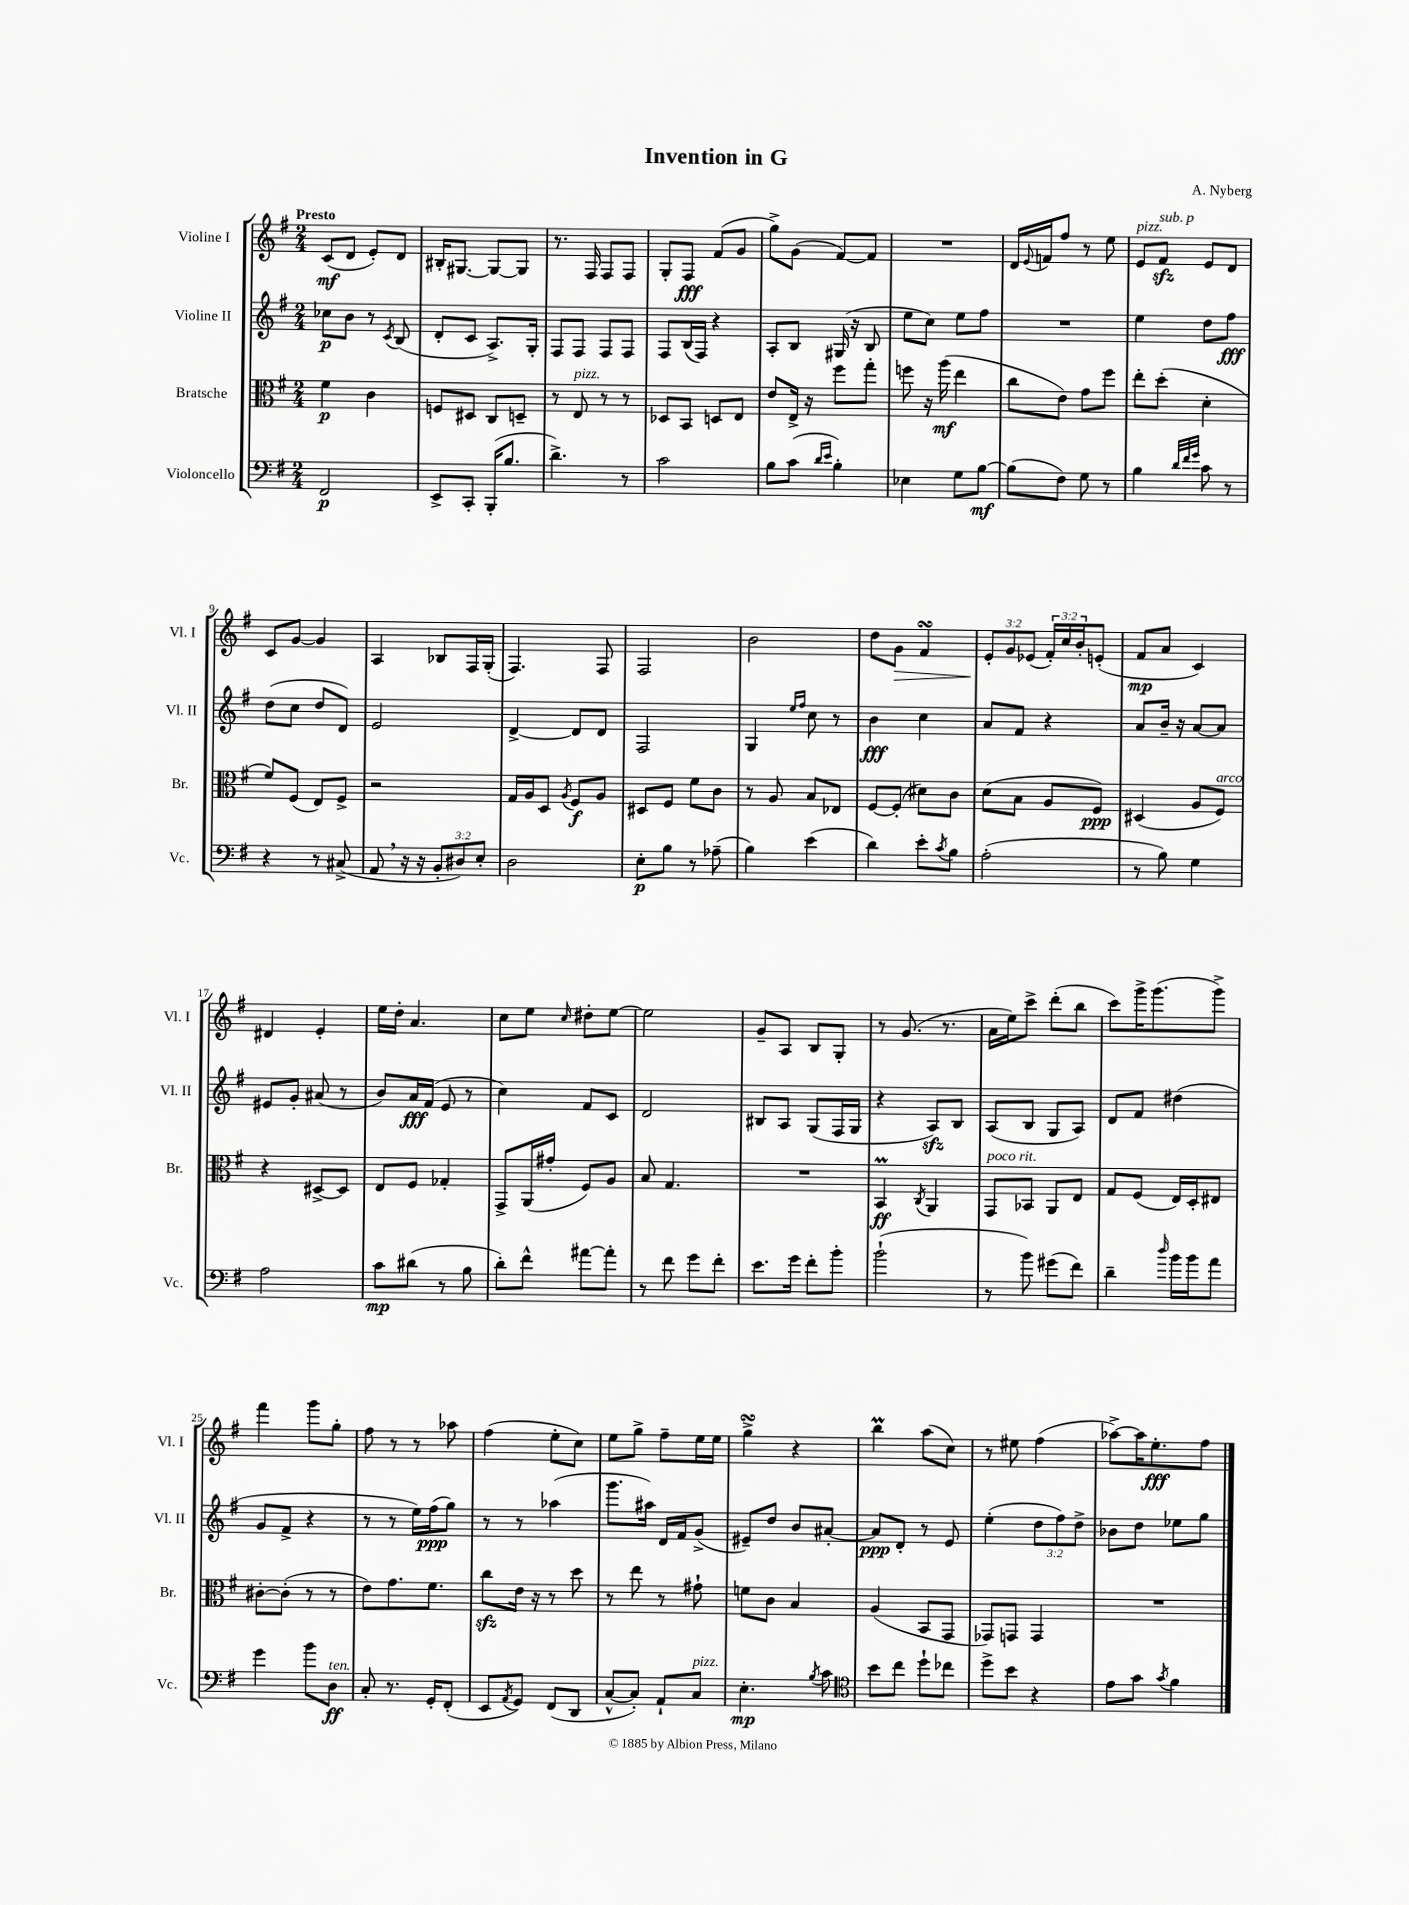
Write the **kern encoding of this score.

**kern	**dynam	**kern	**dynam	**kern	**dynam	**kern	**dynam
*part4	*part4	*part3	*part3	*part2	*part2	*part1	*part1
*staff4	*staff4	*staff3	*staff3	*staff2	*staff2	*staff1	*staff1
*I"Violoncello	*	*I"Bratsche	*	*I"Violine II	*	*I"Violine I	*
*I'Vc.	*	*I'Br.	*	*I'Vl. II	*	*I'Vl. I	*
*clefF4	*	*clefC3	*	*clefG2	*	*clefG2	*
*k[f#]	*	*k[f#]	*	*k[f#]	*	*k[f#]	*
*M2/4	*	*M2/4	*	*M2/4	*	*M2/4	*
=1	=1	=1	=1	=1	=1	=1	=1
!	!	!	!	!	!	!LO:TX:a:B:t=Presto	!
2FF#/	p	4f#\	p	8cc-X\L	p	(8c/L	mf
.	.	.	.	8b\J	.	8d/J	.
.	.	4c\	.	8r	.	8e'/L)	.
.	.	.	.	8qc/	.	.	.
.	.	.	.	(8B/	.	8d/J	.
=2	=2	=2	=2	=2	=2	=2	=2
8EE^/L	.	8Fn/L	.	8d'/L	.	16B#X'/KL	.
.	.	.	.	.	.	[8.G#X/J	.
8CC'/J	.	8D#X/J	.	8c/J	.	.	.
(16BBB'/KL	.	8C/L	.	8.A^/L)	.	8G#/L_	.
8.B/J	.	.	.	.	.	.	.
.	.	8Dn~/J	.	.	.	8G#/J]	.
.	.	.	.	16G'/Jk	.	.	.
=3	=3	=3	=3	=3	=3	=3	=3
4.d^\)	.	8r	.	8F#/L	.	8.r	.
!	!	!LO:TX:a:i:t=pizz.	!	!	!	!	!
.	.	8E/	.	8F#/J	.	.	.
.	.	.	.	.	.	16F#/	.
.	.	8r	.	8F#/L	.	8F#/L	.
8r	.	8r	.	8F#/J	.	8F#/J	.
=4	=4	=4	=4	=4	=4	=4	=4
2c\	.	8D-X/L	.	8F#/L	.	8G'/L	.
.	.	8BB/J	.	(16B/L	.	8F#/J	fff
.	.	.	.	16F#/JJ)	.	.	.
.	.	8Dn/L	.	4r	.	(8f#/L	.
.	.	8E/J	.	.	.	8g/J	.
=5	=5	=5	=5	=5	=5	=5	=5
8B\L	.	8e/L	.	8A'/L	.	8gg^\L)	.
(8c\J	.	16E^/Jk	.	8B/J	.	(8g\J	.
.	.	16r	.	.	.	.	.
16qqd/LL	.	.	.	.	.	.	.
16qqe/JJ	.	.	.	.	.	.	.
4B'\)	.	8ff#\L	.	(16G#X/	.	[8f#/L)	.
.	.	.	.	16r	.	.	.
.	.	8gg'\J	.	8B/	.	8f#/J]	.
=6	=6	=6	=6	=6	=6	=6	=6
4E-X\	.	8ffn\	.	8ee\L	.	2r	.
.	.	16r	.	8cc\J)	.	.	.
.	.	(16aa\	mf	.	.	.	.
8G\L	.	4ee\	.	8ee\L	.	.	.
[8B\J	mf	.	.	8ff#\J	.	.	.
=7	=7	=7	=7	=7	=7	=7	=7
(8B\L]	.	8cc\L	.	2r	.	16d/LL	.
.	.	.	.	.	.	8qqe/	.
.	.	.	.	.	.	16fn/J	.
8F#\J)	.	8e\J)	.	.	.	8ff#/J	.
8G\	.	8g\L	.	.	.	8r	.
8r	.	8ff#\J	.	.	.	8ee\	.
=8	=8	=8	=8	=8	=8	=8	=8
!	!	!	!	!	!	!LO:TX:a:i:t=pizz.	!
4B\	.	8ee'\L	.	4ee\	.	8e/L	.
!	!	!	!	!	!	!LO:TX:a:i:t=sub. p	!
.	.	(8dd'\J	.	.	.	8f#zz/J	.
32qqd/LLL	.	.	.	.	.	.	.
32qqf#/	.	.	.	.	.	.	.
32qqg/JJJ	.	.	.	.	.	.	.
8c\	.	4d'\	.	8dd\L	.	8e/L	.
8r	.	.	.	8ff#\J	fff	8d/J	.
!!LO:LB:g=z
=9	=9	=9	=9	=9	=9	=9	=9
4r	.	8f#/L)	.	(8dd\L	.	8c/L	.
.	.	(8F#/J	.	8cc\J	.	[8g/J	.
8r	.	8E/L)	.	8dd/L	.	4g/]	.
(8C#X^/	.	8F#^/J	.	8d/J)	.	.	.
=10	=10	=10	=10	=10	=10	=10	=10
8AA,/	.	2r	.	2e/	.	4A/	.
16r	.	.	.	.	.	.	.
16r	.	.	.	.	.	.	.
12BB'/L	.	.	.	.	.	8B-X/L	.
12D#X/)	.	.	.	.	.	.	.
.	.	.	.	.	.	16F#/L	.
12E'/J	.	.	.	.	.	.	.
.	.	.	.	.	.	(16G'/JJ	.
=11	=11	=11	=11	=11	=11	=11	=11
2D\	.	16G/LL	.	[4d^/	.	4.F#/)	.
.	.	16A/J	.	.	.	.	.
.	.	8D/J	.	.	.	.	.
.	.	8qA/	.	.	.	.	.
.	.	8F#/L	f	8d/L]	.	.	.
.	.	8A/J	.	8d/J	.	8F#/	.
=12	=12	=12	=12	=12	=12	=12	=12
8E'\L	p	8D#X/L	.	2F#/	.	2F#/	.
8B\J	.	8F#/J	.	.	.	.	.
8r	.	8f#\L	.	.	.	.	.
(8A-X~\	.	8c\J	.	.	.	.	.
=13	=13	=13	=13	=13	=13	=13	=13
4B\)	.	8r	.	4G/	.	2b\	.
.	.	8A/	.	.	.	.	.
.	.	.	.	16qqee/LL	.	.	.
.	.	.	.	16qqff#/JJ	.	.	.
(4e\	.	8B/L	.	8cc\	.	.	.
.	.	8E-X/J	.	8r	.	.	.
=14	=14	=14	=14	=14	=14	=14	=14
4d\)	.	[8F#/L	.	4b\	fff	8dd\L	.
!	!	!	!	!	!	!	!LO:HP:b
.	.	(8F#'/J]	.	.	.	8g\J	>
8e'\L	.	8d#X\L)	.	4cc\	.	4f#sSsS/	.
8qc/	.	.	.	.	.	.	.
8B\J	.	8c\J	.	.	.	.	.
=15	=15	=15	=15	=15	=15	=15	=15
(2A'\	.	(8d\L	.	8a/L	.	12e'/L	.
.	.	.	.	.	.	12g/	]
.	.	8B\J	.	8f#/J	.	.	.
.	.	.	.	.	.	(12e-X/J	.
.	.	8A/L	.	4r	.	24f#'/LL)	.
.	.	.	.	.	.	24cc/	.
.	.	.	.	.	.	24b'/J	.
.	.	8F#/J)	ppp	.	.	(8en'/J	.
=16	=16	=16	=16	=16	=16	=16	=16
8r	.	(4D#X/	.	8a/L	.	8f#/L	mp
8B\)	.	.	.	16b~/Jk	.	8a/J	.
.	.	.	.	16r	.	.	.
4G\	.	8A/L	.	[8a/L	.	4c/)	.
!	!	!LO:TX:a:i:t=arco	!	!	!	!	!
.	.	8F#/J)	.	8a/J]	.	.	.
!!LO:LB:g=z
=17	=17	=17	=17	=17	=17	=17	=17
2A\	.	4r	.	8e#X/L	.	4d#X/	.
.	.	.	.	8g'/J	.	.	.
.	.	[8D#X^/L	.	(8a#X/	.	4e'/	.
.	.	8D#/J]	.	8r	.	.	.
=18	=18	=18	=18	=18	=18	=18	=18
8c\L	mp	8E/L	.	8b/L)	.	16ee\LL	.
.	.	.	.	.	.	16dd'\JJ	.
(8d#X\J	.	8F#/J	.	16a/L	fff	4.a/	.
.	.	.	.	(16f#/JJ	.	.	.
8r	.	4G-X'/	.	8e/	.	.	.
8B\	.	.	.	8r	.	.	.
=19	=19	=19	=19	=19	=19	=19	=19
8d'\L)	.	8GG^/L	.	4cc\)	.	8cc\L	.
8f#^^\J	.	(16AA/L	.	.	.	8ee\J	.
.	.	16g#X'/JJ	.	.	.	.	.
.	.	.	.	.	.	16qqcc/	.
[8a#X\L	.	8F#/L)	.	8f#/L	.	8dd#X'\L	.
8a#'\J]	.	8A/J	.	8c/J	.	[8ee\J	.
=20	=20	=20	=20	=20	=20	=20	=20
8r	.	8B/	.	2d/	.	2ee\]	.
8f#\	.	4.G/	.	.	.	.	.
8g\L	.	.	.	.	.	.	.
8f#'\J	.	.	.	.	.	.	.
=21	=21	=21	=21	=21	=21	=21	=21
8.e\L	.	2r	.	8B#X/L	.	8g~/L	.
.	.	.	.	8A/J	.	8A/J	.
16g\Jk	.	.	.	.	.	.	.
8f#'\L	.	.	.	(8G/L	.	8B/L	.
8b'\J	.	.	.	16F#/L	.	8G'/J	.
.	.	.	.	16G/JJ	.	.	.
=22	=22	=22	=22	=22	=22	=22	=22
(2b`\	.	4BBm/	ff	4r	.	8r	.
.	.	.	.	.	.	(8.g/	.
.	.	8qC/	.	.	.	.	.
.	.	4AA/	.	8Azz/L)	.	.	.
.	.	.	.	.	.	8.r	.
.	.	.	.	8B/J	.	.	.
=23	=23	=23	=23	=23	=23	=23	=23
!	!	!LO:TX:a:i:t=poco rit.	!	!	!	!	!
8r	.	8GG/L	.	(8A/L	.	16a\LL	.
.	.	.	.	.	.	16ee\J)	.
8b\)	.	8BB-X/J	.	8B/J	.	8ccc^\J	.
(8g#X\L	.	8AA/L	.	8G/L	.	(8ddd'\L	.
8f#\J)	.	8E/J	.	8A/J)	.	8bb\J	.
=24	=24	=24	=24	=24	=24	=24	=24
4d~\	.	8G/L	.	8d/L	.	8ccc\L)	.
.	.	(8F#/J	.	8f#/J	.	16ggg^\K	.
.	.	.	.	.	.	(8.ggg\	.
16qqdd/	.	.	.	.	.	.	.
16b\LL	.	16E/LL)	.	(4dd#X\	.	.	.
16b\J	.	16D'/J	.	.	.	.	.
8a\J	.	8E#X/J	.	.	.	8ggg^\J)	.
!!LO:LB:g=z
=25	=25	=25	=25	=25	=25	=25	=25
4g\	.	[8c#X'\L	.	8g/L	.	4fff#\	.
.	.	(8c#'\J]	.	8f#^/J	.	.	.
8b\L	.	8r	.	4r	.	8ggg\L	.
!LO:TX:a:i:t=ten.	!	!	!	!	!	!	!
8D\J	ff	8r	.	.	.	8gg'\J	.
=26	=26	=26	=26	=26	=26	=26	=26
8C'/	.	8e\L)	.	8r	.	8ff#\	.
8.r	.	8.g\	.	8r	.	8r	.
.	.	.	.	16ee\LL)	.	8r	.
16GG'/KL	.	8.f#\J	.	(16ff#\J	ppp	.	.
(8FF#'/J	.	.	.	8gg\J)	.	8aa-X\	.
=27	=27	=27	=27	=27	=27	=27	=27
8EE/L	.	8cczz\L	.	8r	.	(4ff#\	.
8qAA/	.	.	.	.	.	.	.
8GG/J)	.	16e\Jk	.	8r	.	.	.
.	.	16r	.	.	.	.	.
(8FF#/L	.	8r	.	(4aa-X\	.	8ee'\L	.
8DD/J	.	8dd\	.	.	.	8cc\J)	.
=28	=28	=28	=28	=28	=28	=28	=28
[8C^^/L	.	8r	.	8.ggg\L	.	8ee\L	.
8C'/J])	.	8ee\	.	.	.	8gg^\J	.
.	.	.	.	16aa#X\Jk)	.	.	.
8AA`/L	.	8r	.	16d/LL	.	8ff#~\L	.
.	.	.	.	16f#/J	.	.	.
!LO:TX:a:i:t=pizz.	!	!	!	!	!	!	!
8C/J	.	8g#X`\	.	(8g^/J	.	16ee\L	.
.	.	.	.	.	.	16ee\JJ	.
=29	=29	=29	=29	=29	=29	=29	=29
4.E'\	mp	8fn\L	.	8e#X~/L)	.	4ggsSSs^\	.
.	.	8c\J	.	8dd/J	.	.	.
.	.	4B/	.	8b/L	.	4r	.
8qB/	.	.	.	.	.	.	.
8c\	.	.	.	[8a#X'/J	.	.	.
=30	=30	=30	=30	=30	=30	=30	=30
*clefC4	*	*	*	*	*	*	*
8b\L	.	(4A/	.	8a#/L]	ppp	4bbm\	.
8cc\J	.	.	.	8d'/J	.	.	.
8dd`\L	.	8BB/L	.	8r	.	(8aa\L	.
8cc-X\J	.	8GG/J	.	8e/	.	8cc\J)	.
=31	=31	=31	=31	=31	=31	=31	=31
8dd^\L	.	8GG-X/L)	.	(4ee'\	.	8r	.
8b\J	.	8GGn/J	.	.	.	8ee#X\	.
4r	.	4GG/	.	12dd\L	.	(4ff#\	.
.	.	.	.	12ff#\)	.	.	.
.	.	.	.	12dd^\J	.	.	.
=32	=32	=32	=32	=32	=32	=32	=32
8e\L	.	2r	.	8b-X\L	.	[8aa-X^\L)	.
8g\J	.	.	.	8dd\J	.	16aa-\K]	.
.	.	.	.	.	.	8.ee'\	fff
8qg/	.	.	.	.	.	.	.
4f#\	.	.	.	8ee-X\L	.	.	.
.	.	.	.	8gg\J	.	8ff#\J	.
==	==	==	==	==	==	==	==
*-	*-	*-	*-	*-	*-	*-	*-
